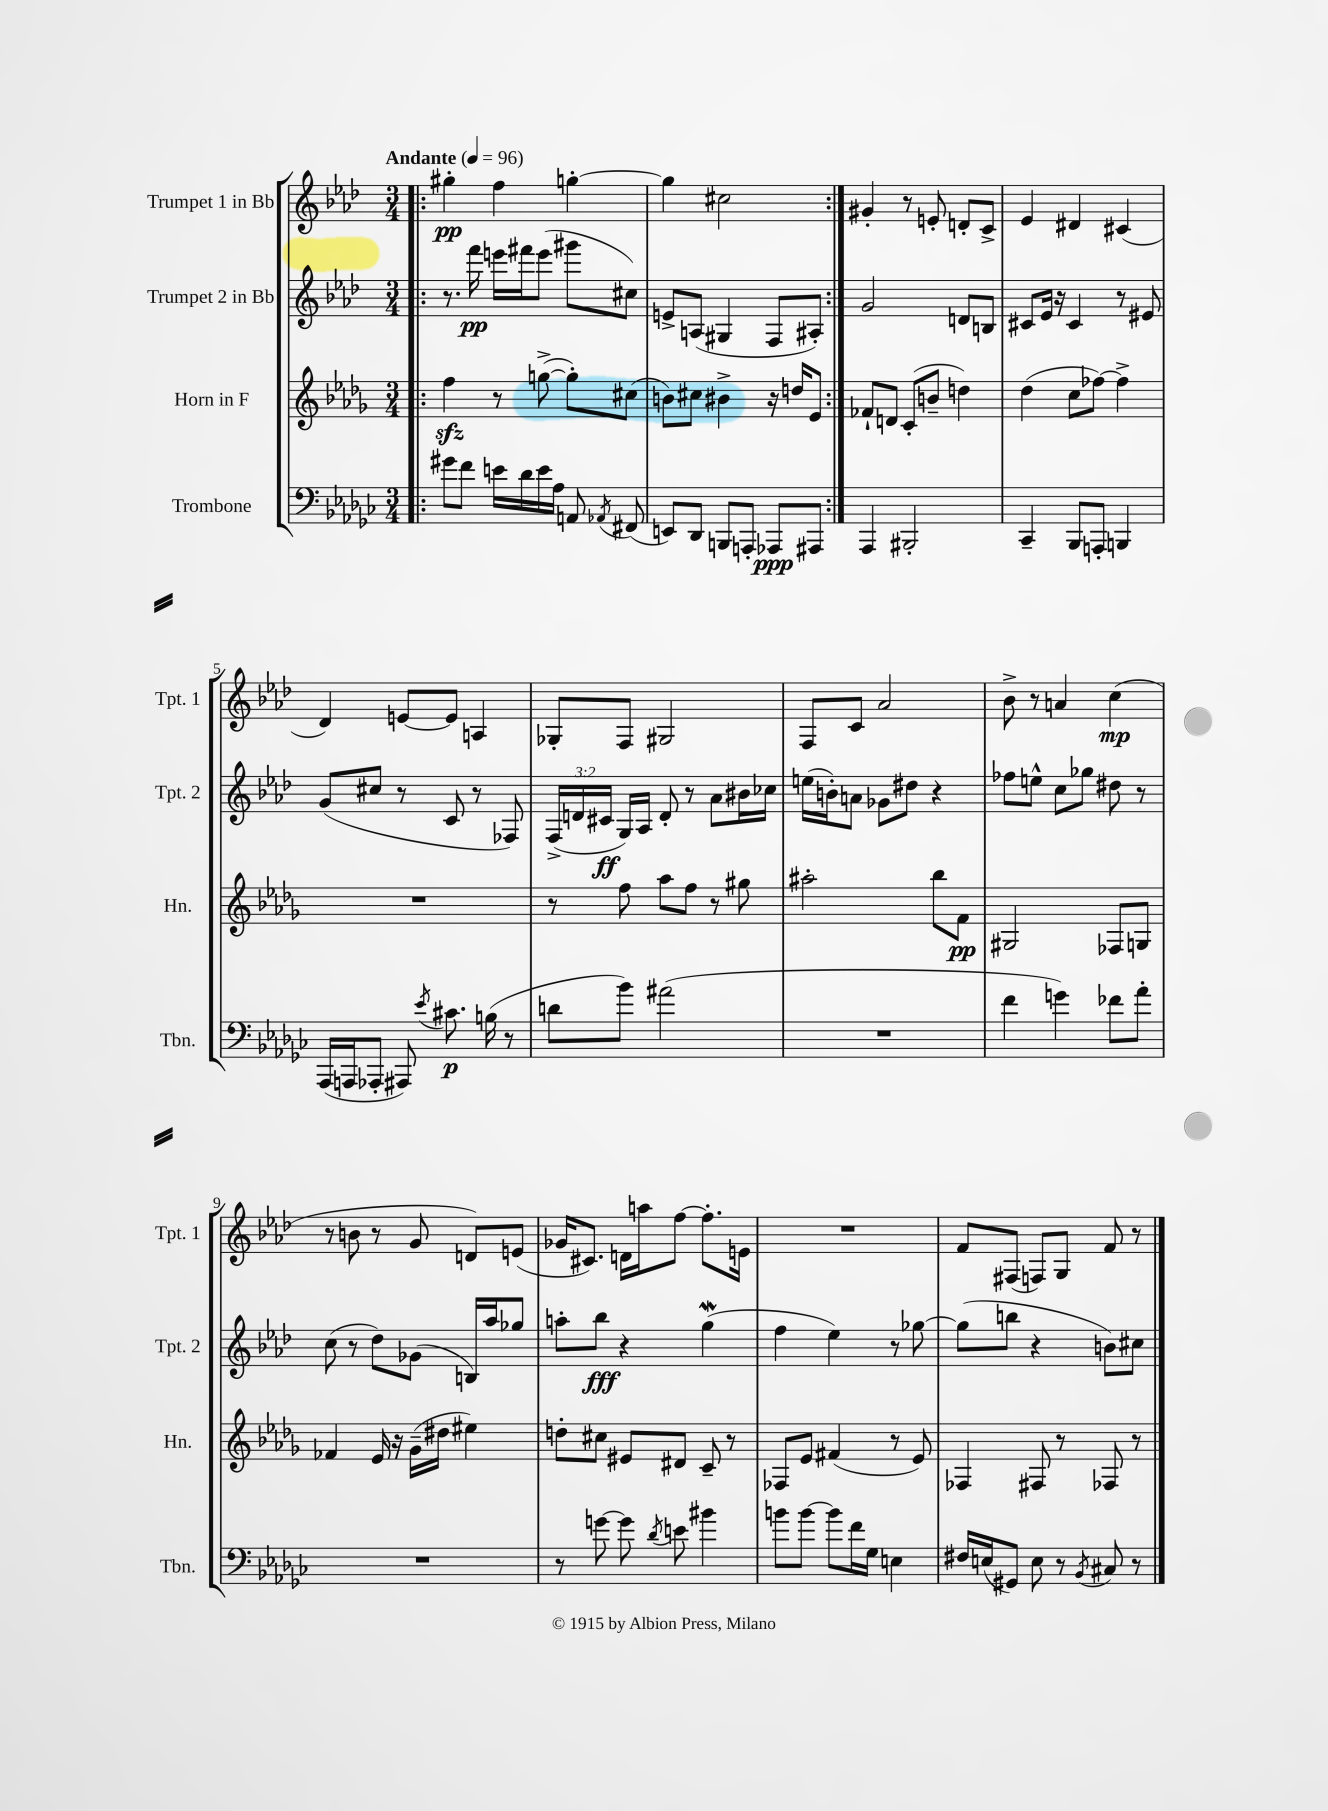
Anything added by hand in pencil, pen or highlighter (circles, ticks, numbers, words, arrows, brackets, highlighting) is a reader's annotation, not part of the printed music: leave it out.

**kern	**dynam	**kern	**dynam	**kern	**dynam	**kern	**dynam
*part4	*part4	*part3	*part3	*part2	*part2	*part1	*part1
*staff4	*staff4	*staff3	*staff3	*staff2	*staff2	*staff1	*staff1
*I"Trombone	*	*I"Horn in F	*	*I"Trumpet 2 in Bb	*	*I"Trumpet 1 in Bb	*
*I'Tbn.	*	*I'Hn.	*	*I'Tpt. 2	*	*I'Tpt. 1	*
*clefF4	*	*clefG2	*	*clefG2	*	*clefG2	*
*k[b-e-a-d-g-c-]	*	*k[b-e-a-d-g-]	*	*k[b-e-a-d-]	*	*k[b-e-a-d-]	*
*M3/4	*	*M3/4	*	*M3/4	*	*M3/4	*
*MM96	*	*MM96	*	*MM96	*	*MM96	*
=1!|:	=1!|:	=1!|:	=1!|:	=1!|:	=1!|:	=1!|:	=1!|:
!	!	!	!	!	!	!LO:TX:a:B:t=Andante	!
8g#X\L	.	4ffzz\	.	8.r	.	4gg#X'\	pp
8f\J	.	.	.	.	.	.	.
.	.	.	.	16fff\	pp	.	.
16en\LL	.	8r	.	16eeen\LL	.	4ff\	.
16d-\	.	.	.	16fff#X\J	.	.	.
16e\	.	([8ggn^\	.	(8eee\J	.	.	.
16A-\JJ	.	.	.	.	.	.	.
8AAn/	.	8gg'\L])	.	8ggg#X\L	.	[4ggn'\	.
8qAA-X/	.	.	.	.	.	.	.
(8FF#X/	.	(8cc#X\J	.	8cc#X\J)	.	.	.
=2	=2	=2	=2	=2	=2	=2	=2
8EEn/L)	.	8bn\L)	.	8en^/L	.	4gg\]	.
8DD-/J	.	8cc#X\J	.	(8An/J	.	.	.
8BBBn/L	.	4b#X^\	.	4G#X/	.	2cc#X\	.
8AAAn'/J	.	.	.	.	.	.	.
8AAA-X/L	ppp	16r	.	8F/L	.	.	.
.	.	16ddn/KL	.	.	.	.	.
8AAA#X/J	.	8e-/J	.	8A#X'/J)	.	.	.
=3:|!	=3:|!	=3:|!	=3:|!	=3:|!	=3:|!	=3:|!	=3:|!
4AAA-/	.	8f-X`/L	.	2g/	.	4g#X'/	.
.	.	8dn/J	.	.	.	.	.
2BBB#X'/	.	(8c'/L	.	.	.	8r	.
.	.	8bn~/J	.	.	.	8en'/	.
.	.	4ddn\)	.	8dn/L	.	8dn'/L	.
.	.	.	.	8Bn/J	.	8c^/J	.
=4	=4	=4	=4	=4	=4	=4	=4
4CC-~/	.	(4dd-\	.	8c#X/L	.	4e-/	.
.	.	.	.	16e-/Jk	.	.	.
.	.	.	.	16r	.	.	.
8BBB-/L	.	8cc\L	.	4c#/	.	4d#X/	.
8AAAn'/J	.	[8ff-X\J)	.	.	.	.	.
4BBBn/	.	4ff-^\]	.	8r	.	(4c#X/	.
.	.	.	.	8e#X/	.	.	.
!!LO:LB:g=z
=5	=5	=5	=5	=5	=5	=5	=5
(16AAA-/LL	.	2.r	.	(8g/L	.	4d-/)	.
16AAAn/J	.	.	.	.	.	.	.
8AAA-X'/J	.	.	.	8cc#X/J	.	.	.
8AAA#X/)	.	.	.	8r	.	[8en/L	.
8qe-/	.	.	.	.	.	.	.
8.c#X\	p	.	.	8c/	.	8e/J]	.
.	.	.	.	8r	.	4An/	.
(16Bn\	.	.	.	.	.	.	.
8r	.	.	.	8F-X/)	.	.	.
=6	=6	=6	=6	=6	=6	=6	=6
8dn\L	.	8r	.	(24F^/LL	.	8G-X'/L	.
.	.	.	.	24dn/	.	.	.
.	.	.	.	24c#X/JJ	ff	.	.
8b-\J)	.	8ff\	.	16G/LL)	.	8F/J	.
.	.	.	.	16A-/JJ	.	.	.
(2a#X\	.	8aa-\L	.	8d'/	.	2G#X/	.
.	.	8ff\J	.	8r	.	.	.
.	.	8r	.	8a-\L	.	.	.
.	.	8gg#X\	.	16b#X\L	.	.	.
.	.	.	.	16cc-X\JJ	.	.	.
=7	=7	=7	=7	=7	=7	=7	=7
2.r	.	2aa#X'\	.	(16een\LL	.	8F/L	.
.	.	.	.	16bn'\J)	.	.	.
.	.	.	.	8an\J	.	8c/J	.
.	.	.	.	8g-X\L	.	2a-/	.
.	.	.	.	8dd#X\J	.	.	.
.	.	8bb-\L	.	4r	.	.	.
.	.	8f\J	pp	.	.	.	.
=8	=8	=8	=8	=8	=8	=8	=8
4f\	.	2G#X/	.	8ff-X\L	.	8b-^\	.
.	.	.	.	8een^^\J	.	8r	.
4gn\)	.	.	.	8cc\L	.	4an/	.
.	.	.	.	8gg-X\J	.	.	.
8f-X\L	.	8F-X/L	.	8dd#X\	.	(4cc\	mp
8a-'\J	.	8Gn/J	.	8r	.	.	.
!!LO:LB:g=z
=9	=9	=9	=9	=9	=9	=9	=9
2.r	.	4f-X/	.	(8cc\	.	8r	.
.	.	.	.	8r	.	8bn\	.
.	.	16e-/	.	8dd-\L)	.	8r	.
.	.	16r	.	.	.	.	.
.	.	(16g-~\LL	.	(8g-X\J	.	8g/	.
.	.	16dd#X\JJ	.	.	.	.	.
.	.	4ee#X\)	.	16Bn/LL)	.	8dn/L)	.
.	.	.	.	16aa-/J	.	.	.
.	.	.	.	8gg-X/J	.	(8en/J	.
=10	=10	=10	=10	=10	=10	=10	=10
8r	.	8ddn'\L	.	8aan'\L	.	16g-X/KL	.
.	.	.	.	.	.	8.c#X/J)	.
[8gn\	.	8cc#X\J	.	8bb-\J	fff	.	.
8g\]	.	8e#X/L	.	4r	.	16dn\LL	.
.	.	.	.	.	.	16aan\J	.
8qd-/	.	.	.	.	.	.	.
8en\	.	8d#X/J	.	.	.	[8ff\J	.
4b#X\	.	8c~/	.	(4ggW\	.	8.ff'\L]	.
.	.	8r	.	.	.	.	.
.	.	.	.	.	.	16en\Jk	.
=11	=11	=11	=11	=11	=11	=11	=11
8bn\L	.	8F-X/L	.	4ff\	.	2.r	.
[8b\J	.	8e-/J	.	.	.	.	.
8b\L]	.	(4f#X/	.	4ee-\)	.	.	.
16f\L	.	.	.	.	.	.	.
16G-\JJ	.	.	.	.	.	.	.
4En\	.	8r	.	8r	.	.	.
.	.	8e-/)	.	[8gg-X\	.	.	.
=12	=12	=12	=12	=12	=12	=12	=12
16F#X/LL	.	4F-X/	.	(8gg-\L]	.	8f/L	.
(16En/J	.	.	.	.	.	.	.
8GG#X/J)	.	.	.	8bbn\J	.	(8F#X/J	.
8E\	.	8F#X/	.	4r	.	8Fn/L)	.
8r	.	8r	.	.	.	8G/J	.
8qBB-/	.	.	.	.	.	.	.
8C#X/	.	8F-X/	.	8bn\L)	.	8f/	.
8r	.	8r	.	8cc#X\J	.	8r	.
==	==	==	==	==	==	==	==
*-	*-	*-	*-	*-	*-	*-	*-
